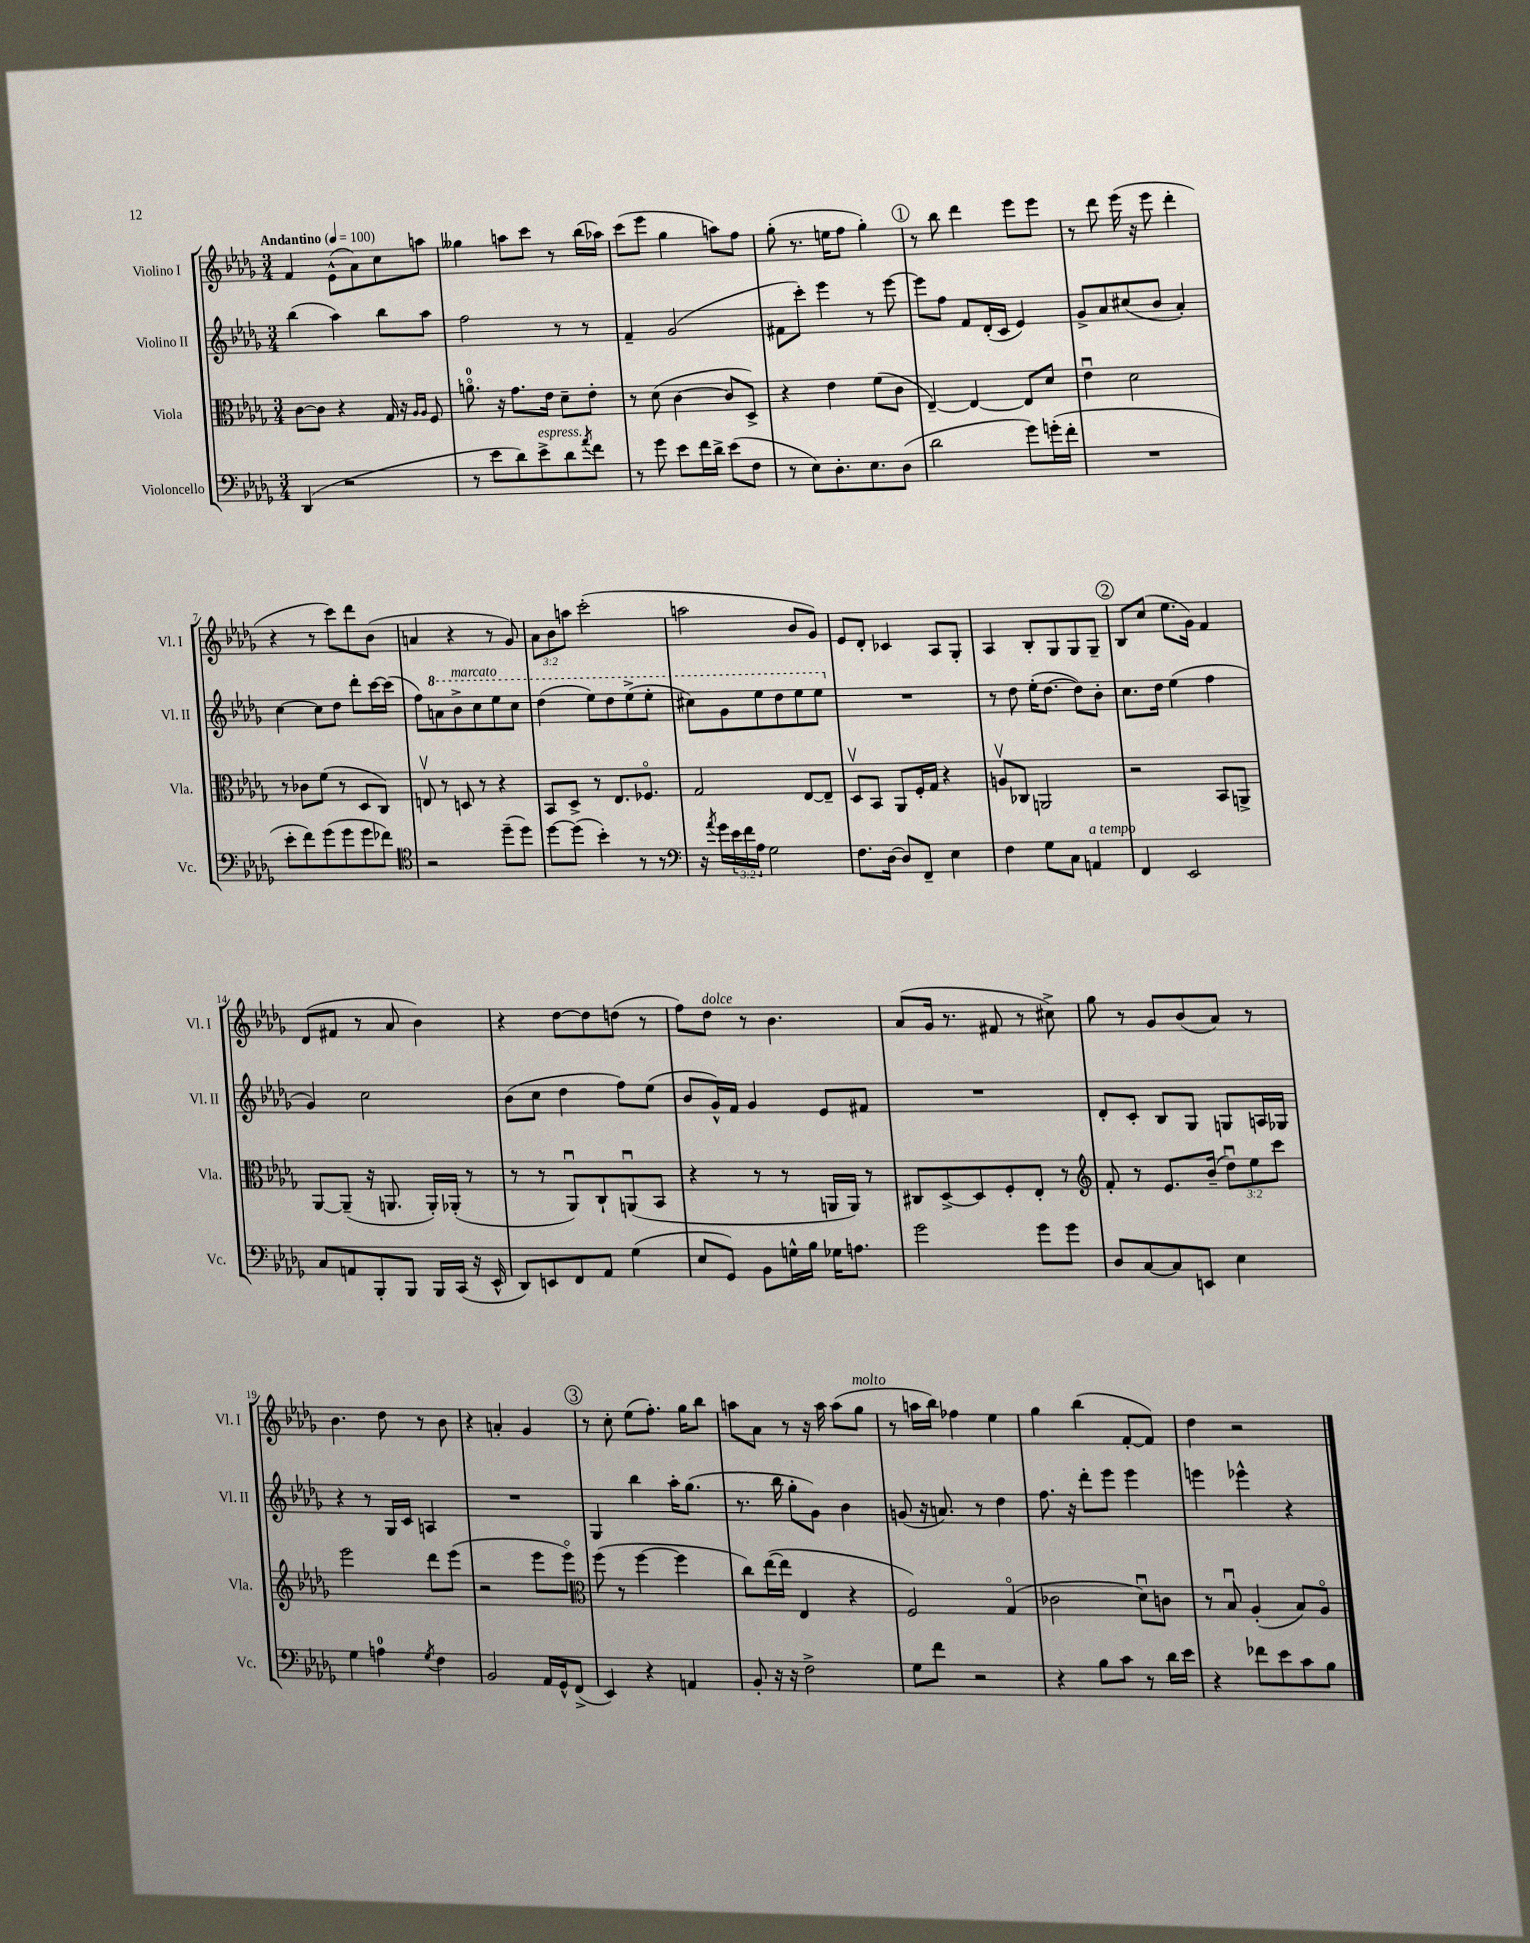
<<
\new StaffGroup <<
\new Staff = "s0" \with { instrumentName = "Violino I" shortInstrumentName = "Vl. I" } {
    \clef treble \key des \major \numericTimeSignature \time 3/4 \override Staff.TupletNumber.text = #tuplet-number::calc-fraction-text \tempo "Andantino" 4 = 100
    f'4 ees'8-^( aes'8) c''8 a''8 |
    geses''4 a''8 c'''8 r8 bes''16( aes''16) |
    c'''8( ees'''8 ges''4 a''8) f''8 |
    ges''8-.( r8. e''16 f''8 ges''4-.) |
    \mark \markup { \circle "1" } r8 bes''8 des'''4 ees'''8 ees'''8 |
    r8 des'''8 ees'''16( r16 ees'''8 des'''4-. |
    r4 r8 c'''8) des'''8 bes'8( |
    a'4 r4 r8 ges'8) |
    \tuplet 3/2 { aes'8 bes'8 a''8 } c'''2-.( |
    a''2 bes'8 ges'8) |
    ees'8 des'8-. ces'4 aes8 ges8-. |
    aes4 bes8-. ges8 ges8 ges8-- |
    \mark \markup { \circle "2" } bes8 c''8( ees''8. ges'16) f'4 |
    des'8( fis'8 r8 aes'8 bes'4) |
    r4 des''8~ des''8 d''8( r8 |
    f''8) des''8^\markup { \italic "dolce" } r8 bes'4. |
    aes'8( ges'16 r8. fis'8 r8 cis''8->) |
    ges''8 r8 ges'8 bes'8( aes'8) r8 |
    bes'4. des''8 r8 bes'8 |
    r4 a'4-. ges'4 |
    \mark \markup { \circle "3" } r8 c''8-. ees''8( f''8.-.) ges''16 bes''8 |
    a''8 aes'8 r8 r16 a''16 a''8( ges''8^\markup { \italic "molto" } |
    r8 a''16 bes''16) fes''4 ees''4 |
    ges''4 bes''4( f'8~-. f'8) |
    des''4 r2 \bar "|." |
}
\new Staff = "s1" \with { instrumentName = "Violino II" shortInstrumentName = "Vl. II" } {
    \clef treble \key des \major \numericTimeSignature \time 3/4
    bes''4( aes''4) bes''8 aes''8 |
    f''2 r8 r8 |
    f'4-- ges'2( |
    fis'8 c'''8-.) ees'''4 r8 ees'''8~ |
    \mark \markup { \circle "1" } ees'''8 f''8 f'8 des'16-.( c'16 ees'4) |
    ges'8-> aes'8 cis''8( bes'8 aes'4-.) |
    c''4~ c''8 des''8 des'''8-. c'''16~ c'''16( |
    f''8) \ottava #1 a''8 bes''8->^\markup { \italic "marcato" } c'''8 ees'''8 c'''8 |
    des'''4( ees'''8) des'''8 ees'''8->( ees'''8-. |
    cis'''8) ges''8 ees'''8 des'''8 ees'''8 ees'''8 \ottava #0 |
    R2. |
    r8 des''8 ees''16-.( des''8.~ des''8) bes'8-. |
    \mark \markup { \circle "2" } c''8. des''16 ees''4( f''4 |
    ges'4) c''2 |
    bes'8( c''8 des''4 f''8) ees''8( |
    bes'8 ges'16-^) f'16 ges'4 ees'8 fis'8 |
    R2. |
    des'8-. c'8-. bes8 ges8 g8 a16 ges16 |
    r4 r8 ges16 c'16 a4 |
    R2. |
    \mark \markup { \circle "3" } ges4 bes''4 aes''16-. ges''8.( |
    r8. bes''16 ges''8-. ges'8) bes'4 |
    g'8( r16 a'8.) r8 des''4 |
    f''8. r16 des'''8-. ees'''8 ees'''4 |
    e'''4 ees'''4-^ r4 \bar "|." |
}
\new Staff = "s2" \with { instrumentName = "Viola" shortInstrumentName = "Vla." } {
    \clef alto \key des \major \numericTimeSignature \time 3/4 \override Staff.TupletNumber.text = #tuplet-number::calc-fraction-text
    c'8~ c'8 r4 ges16 r16 \grace { aes16 aes16 } f8 |
    a'8.-0\flageolet r16 ges'8. ees'16 des'8-- ees'8-. |
    r8 des'8( c'4~ c'8 des8->) |
    r4 ees'4 f'8( c'8 |
    \mark \markup { \circle "1" } ees4~--) ees4~ ees8 des'8 |
    ees'4\downbow des'2 |
    r8 ces'8 f'8( r8 des8 c8) |
    e8\upbow r8 d8 r8 r4 |
    bes,8 des8-> r8 ees8. fes8.\flageolet |
    ges2 ees8~ ees8-- |
    des8\upbow bes,8 aes,8 f16-. ges16 r4 |
    a8\upbow ces8 a,2 |
    \mark \markup { \circle "2" } r2 bes,8 a,8-> |
    aes,8~ aes,8--( r16 a,8. a,16-.) aes,16-.( r8 |
    r8 r8 aes,8\downbow) c8-! a,8\downbow( bes,8 |
    r4 r8 r8 a,16 a,16) r8 |
    cis8 des8~-> des8 f8-. ees8-. r8 |
    \clef treble f'8-. r8 ees'8. bes'16--( \tuplet 3/2 { des''8\downbow) ees''8 c'''8 } |
    ees'''2 des'''8 ees'''8( |
    r2 ees'''8 ees'''8\flageolet) |
    \mark \markup { \circle "3" } \clef alto f''8( r8 f''4~ f''4 |
    c''8) ees''16~( ees''16 ees4 r4 |
    f2) ges4\flageolet( |
    ces'2 des'8\downbow) c'8 |
    r8 bes8\downbow aes4-.( bes8) aes8\flageolet \bar "|." |
}
\new Staff = "s3" \with { instrumentName = "Violoncello" shortInstrumentName = "Vc." } {
    \clef bass \key des \major \numericTimeSignature \time 3/4 \override Staff.TupletNumber.text = #tuplet-number::calc-fraction-text
    des,4( r2 |
    r8 ees'8 des'8) ees'8->^\markup { \italic "espress." } des'8 \acciaccatura { aes'8 } f'8 |
    r8 ges'8 ees'8 f'16 des'16-> ees'8( f8 |
    r8 ees8) des8.-. ees8. des8( |
    \mark \markup { \circle "1" } des'2 ges'8) g'16-.( f'16-. |
    R2. |
    ees'8-. f'8) ges'8( ges'8 ges'8 fes'8) |
    \clef tenor r2 des''8--( des''8) |
    des''8~ des''8( bes'4-.) r8 r8 |
    \clef bass r16 \acciaccatura { aes'8 } ges'16 \tuplet 3/2 { ees'16 f'16 aes16 } ges2 |
    f8. des16~ des8 f,8-- ees4 |
    f4 ges8 c8 a,4^\markup { \italic "a tempo" } |
    \mark \markup { \circle "2" } f,4 ees,2 |
    c8 a,8 bes,,8-. bes,,8 bes,,16 c,16( r16 ees,16-^ |
    des,8) e,8 f,8 aes,8 ges4( |
    ees8 ges,8) bes,8 g16-^ bes16 ges16 a8. |
    ges'2 ges'8 ges'8 |
    des8 c8~ c8 e,8 ees4 |
    ges4 a4-0 \acciaccatura { ges8 } f4 |
    bes,2 aes,16 ges,16-^ f,8->( |
    \mark \markup { \circle "3" } ees,4) r4 a,4 |
    bes,8-. r16 r16 f2-> |
    ges8 f'8 r2 |
    r4 bes8 c'8 r8 des'16 ees'16 |
    r4 fes'8 ees'8 c'8 bes8 \bar "|." |
}
>>
>>
